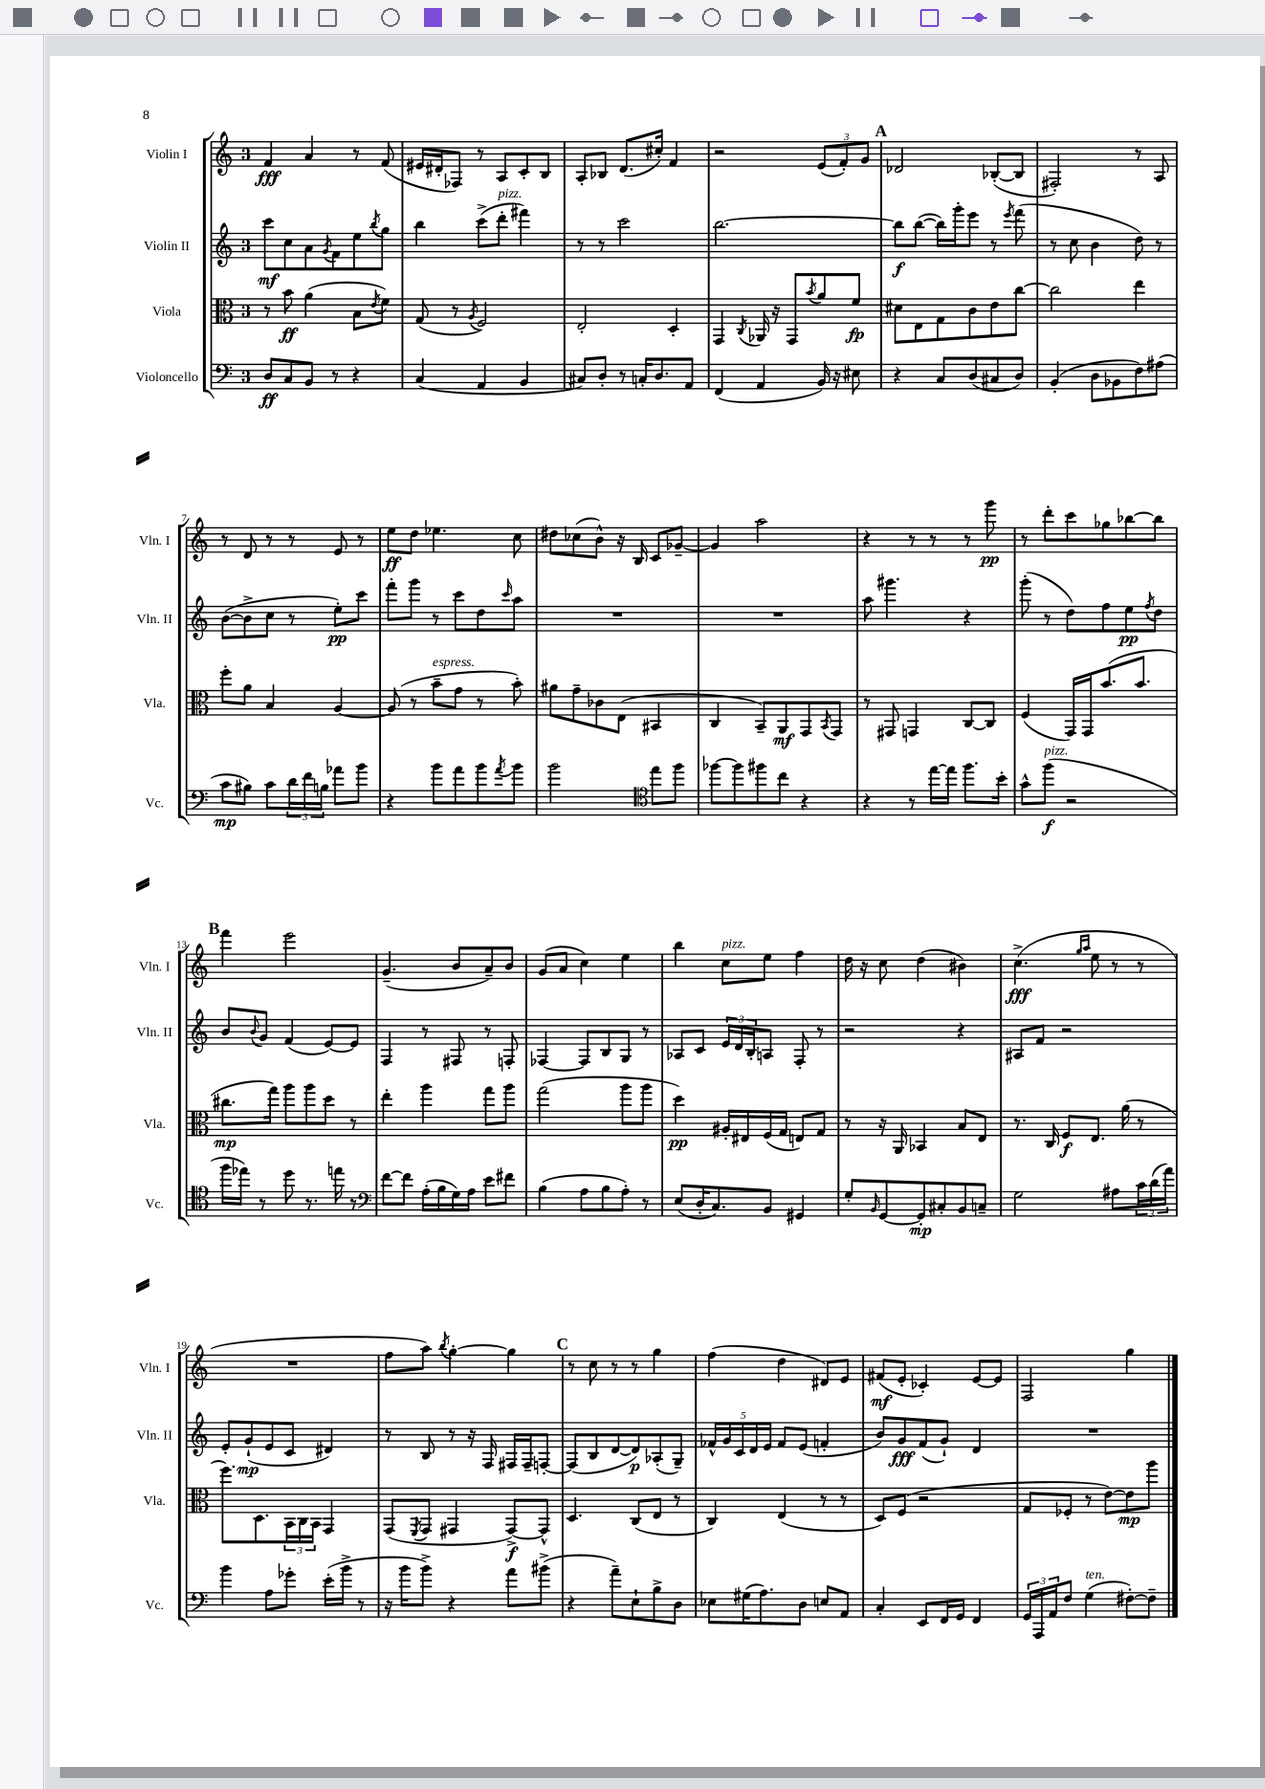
<<
\new StaffGroup <<
\new Staff = "s0" \with { instrumentName = "Violin I" shortInstrumentName = "Vln. I" } {
    \clef treble \key c \major \once \override Staff.TimeSignature.style = #'single-digit \time 3/4
    f'4\fff a'4 r8 f'8( |
    eis'16 dis'16-. fes8) r8 a8 c'8-. b8 |
    a8-. bes8 d'8.( cis''16-.) f'4 |
    r2 \tuplet 3/2 { e'8( f'8-.) g'8 } |
    \mark \markup { \bold "A" } des'2 bes8~-.( bes8 |
    fis2-.) r8 a8 |
    r8 d'8 r8 r8 e'8 r8 |
    e''8\ff d''8 ees''4. c''8 |
    dis''8 ces''8( b'8-^) r16 b16 c'8 ges'8~-- |
    ges'4 a''2 |
    r4 r8 r8 r8 g'''8\pp |
    r8 d'''8-. c'''8 ges''8 bes''8~ bes''8 |
    \mark \markup { \bold "B" } f'''4 e'''2 |
    g'4.--( b'8 a'8--) b'8 |
    g'8( a'8 c''4) e''4 |
    b''4 c''8^\markup { \italic "pizz." } e''8 f''4 |
    d''16 r16 c''8 d''4( bis'4) |
    c''4.->\fff( \grace { g''16 a''16 } e''8 r8 r8 |
    R2. |
    f''8 a''8) \acciaccatura { b''8 } g''4~-. g''4 |
    \mark \markup { \bold "C" } r8 c''8 r8 r8 g''4 |
    f''4( d''4 dis'8) e'8 |
    fis'8\mf( e'8-. ces'4-.) e'8~ e'8 |
    f2 g''4 \bar "|." |
}
\new Staff = "s1" \with { instrumentName = "Violin II" shortInstrumentName = "Vln. II" } {
    \clef treble \key c \major \once \override Staff.TimeSignature.style = #'single-digit \time 3/4
    c'''8\mf c''8 a'8 \acciaccatura { g'8 } f'8 e''8 \acciaccatura { b''8 } g''8 |
    b''4 c'''8->( d'''8-.^\markup { \italic "pizz." } fis'''4) |
    r8 r8 c'''2 |
    b''2.~ |
    \mark \markup { \bold "A" } b''8\f b''8~( b''16) g'''16-. e'''8 r8 \acciaccatura { e'''8 } f'''8( |
    r8 c''8 b'4 d''8) r8 |
    b'8~( b'8-> c''8 r8 e''8-.\pp) c'''8 |
    f'''8-. g'''8 r8 c'''8 d''8 \grace { c'''16 } a''8 |
    R2. |
    R2. |
    a''8 gis'''4. r4 |
    g'''8-.( r8 d''8) f''8 e''8\pp \acciaccatura { f''8 } d''8 |
    \mark \markup { \bold "B" } b'8 \appoggiatura { b'8 } g'8 f'4( e'8~) e'8 |
    f4 r8 fis8 r8 f8-. |
    fes4~ fes8 b8 g8 r8 |
    aes8 c'8 \tuplet 3/2 { e'16 d'16 b16-. } a8 f8-. r8 |
    r2 r4 |
    ais8 f'8 r2 |
    e'8-. g'8-!\mp( e'8 c'8 dis'4) |
    r8 b8 r8 r16 f16 fis16 fis16-- f8~-. |
    \mark \markup { \bold "C" } f8( b8 d'8~ d'8\p) aes8-.( g8--) |
    \tuplet 5/4 { fes'16-^ g'16 c'16 d'16 e'16 } fes'8 e'8( f'4-. |
    b'8) g'8\fff f'8( g'8-!) d'4 |
    R2. \bar "|." |
}
\new Staff = "s2" \with { instrumentName = "Viola" shortInstrumentName = "Vla." } {
    \clef alto \key c \major \once \override Staff.TimeSignature.style = #'single-digit \time 3/4
    r8 b'8\ff a'4( b8 \acciaccatura { e'8 } f'8) |
    g8( r8 \acciaccatura { a8 } f2) |
    e2-. d4-. |
    g,4 \acciaccatura { c8 } aes,16 r16 g,8 \acciaccatura { b'8 } a'8 f'8\fp |
    \mark \markup { \bold "A" } dis'8 e8 g8 c'8 e'8 c''8~ |
    c''2 e''4 |
    f''8-. a'8 b4 a4~ |
    a8( r8 b'8--^\markup { \italic "espress." } g'8 r8 b'8-.) |
    ais'8 g'8-- ces'8 e8( bis,4 |
    c4 b,8--) a,8\mf g,8 \acciaccatura { b,8 } g,8 |
    r8 gis,8 g,4 c8~ c8 |
    f4( g,16) g,16 b'8.( b'8. |
    \mark \markup { \bold "B" } cis''8.\mp g''16) a''8 a''8 d''8 r8 |
    e''4-. a''4 g''8 a''8 |
    g''2( a''8 a''8 |
    d''4\pp) ais16-. eis16 f16( g16 e8) g8 |
    r8 r16 a,16 bes,4 b8 e8 |
    r8. c16 f8\f e8. a'16( r8 |
    f''8.) d8. \tuplet 3/2 { b,16 c16 b,16 } g,4 |
    g,8( \acciaccatura { f,8 } g,8 gis,4 gis,8~->\f) gis,8-^ |
    \mark \markup { \bold "C" } d4. c8( e8 r8 |
    c4) e4( r8 r8 |
    d8) f8( r2 |
    g8 fes8-. r8 e'8~) e'8\mp a''8 \bar "|." |
}
\new Staff = "s3" \with { instrumentName = "Violoncello" shortInstrumentName = "Vc." } {
    \clef bass \key c \major \once \override Staff.TimeSignature.style = #'single-digit \time 3/4
    d8\ff c8 b,8 r8 r4 |
    c4( a,4 b,4 |
    cis8) d8-. r8 c16-. d8. a,8 |
    f,4( a,4 b,16) r16 eis8 |
    \mark \markup { \bold "A" } r4 c8 d8( cis8 d8) |
    b,4-.( d8 bes,8 f8) ais8( |
    c'8\mp bis8) c'8 \tuplet 3/2 { d'16 f'16 b16 } aes'8 b'8 |
    r4 b'8 a'8 b'8 \acciaccatura { a'8 } b'8 |
    b'2 \clef tenor e''8 f''8 |
    fes''8~ fes''8 fis''8 c''8 r4 |
    r4 r8 e''16~ e''16 f''8. b'16-. |
    g'8-^ f''8\f^\markup { \italic "pizz." }( r2 |
    \mark \markup { \bold "B" } f''16 ees''16) r8 d''8 r8. e''16 r8 |
    \clef bass f'8~ f'8 a16-.( b16 g16) a16 e'8 fis'8 |
    b4( a8 b8 a8-.) r8 |
    e8( d16-. c8.) b,8 gis,4 |
    g8-. \grace { b,16 } g,8~ g,8-.\mp cis8-. b,8 c8-- |
    g2 ais8 \tuplet 3/2 { c'16 d'16( a'16) } |
    b'4 a8 ges'8-. e'16-.( b'16-> r8 |
    r16 b'16 b'8->) r4 a'8 bis'8->( |
    \mark \markup { \bold "C" } r4 a'8--) e8-! b8-> d8 |
    ees8 gis16( a8.) d8 e8 a,8 |
    c4-. e,8 f,16 g,16 f,4 |
    \tuplet 3/2 { g,16 a,,16 a,16 } f8 g4^\markup { \italic "ten." }( fis8~-.) fis8-- \bar "|." |
}
>>
>>
